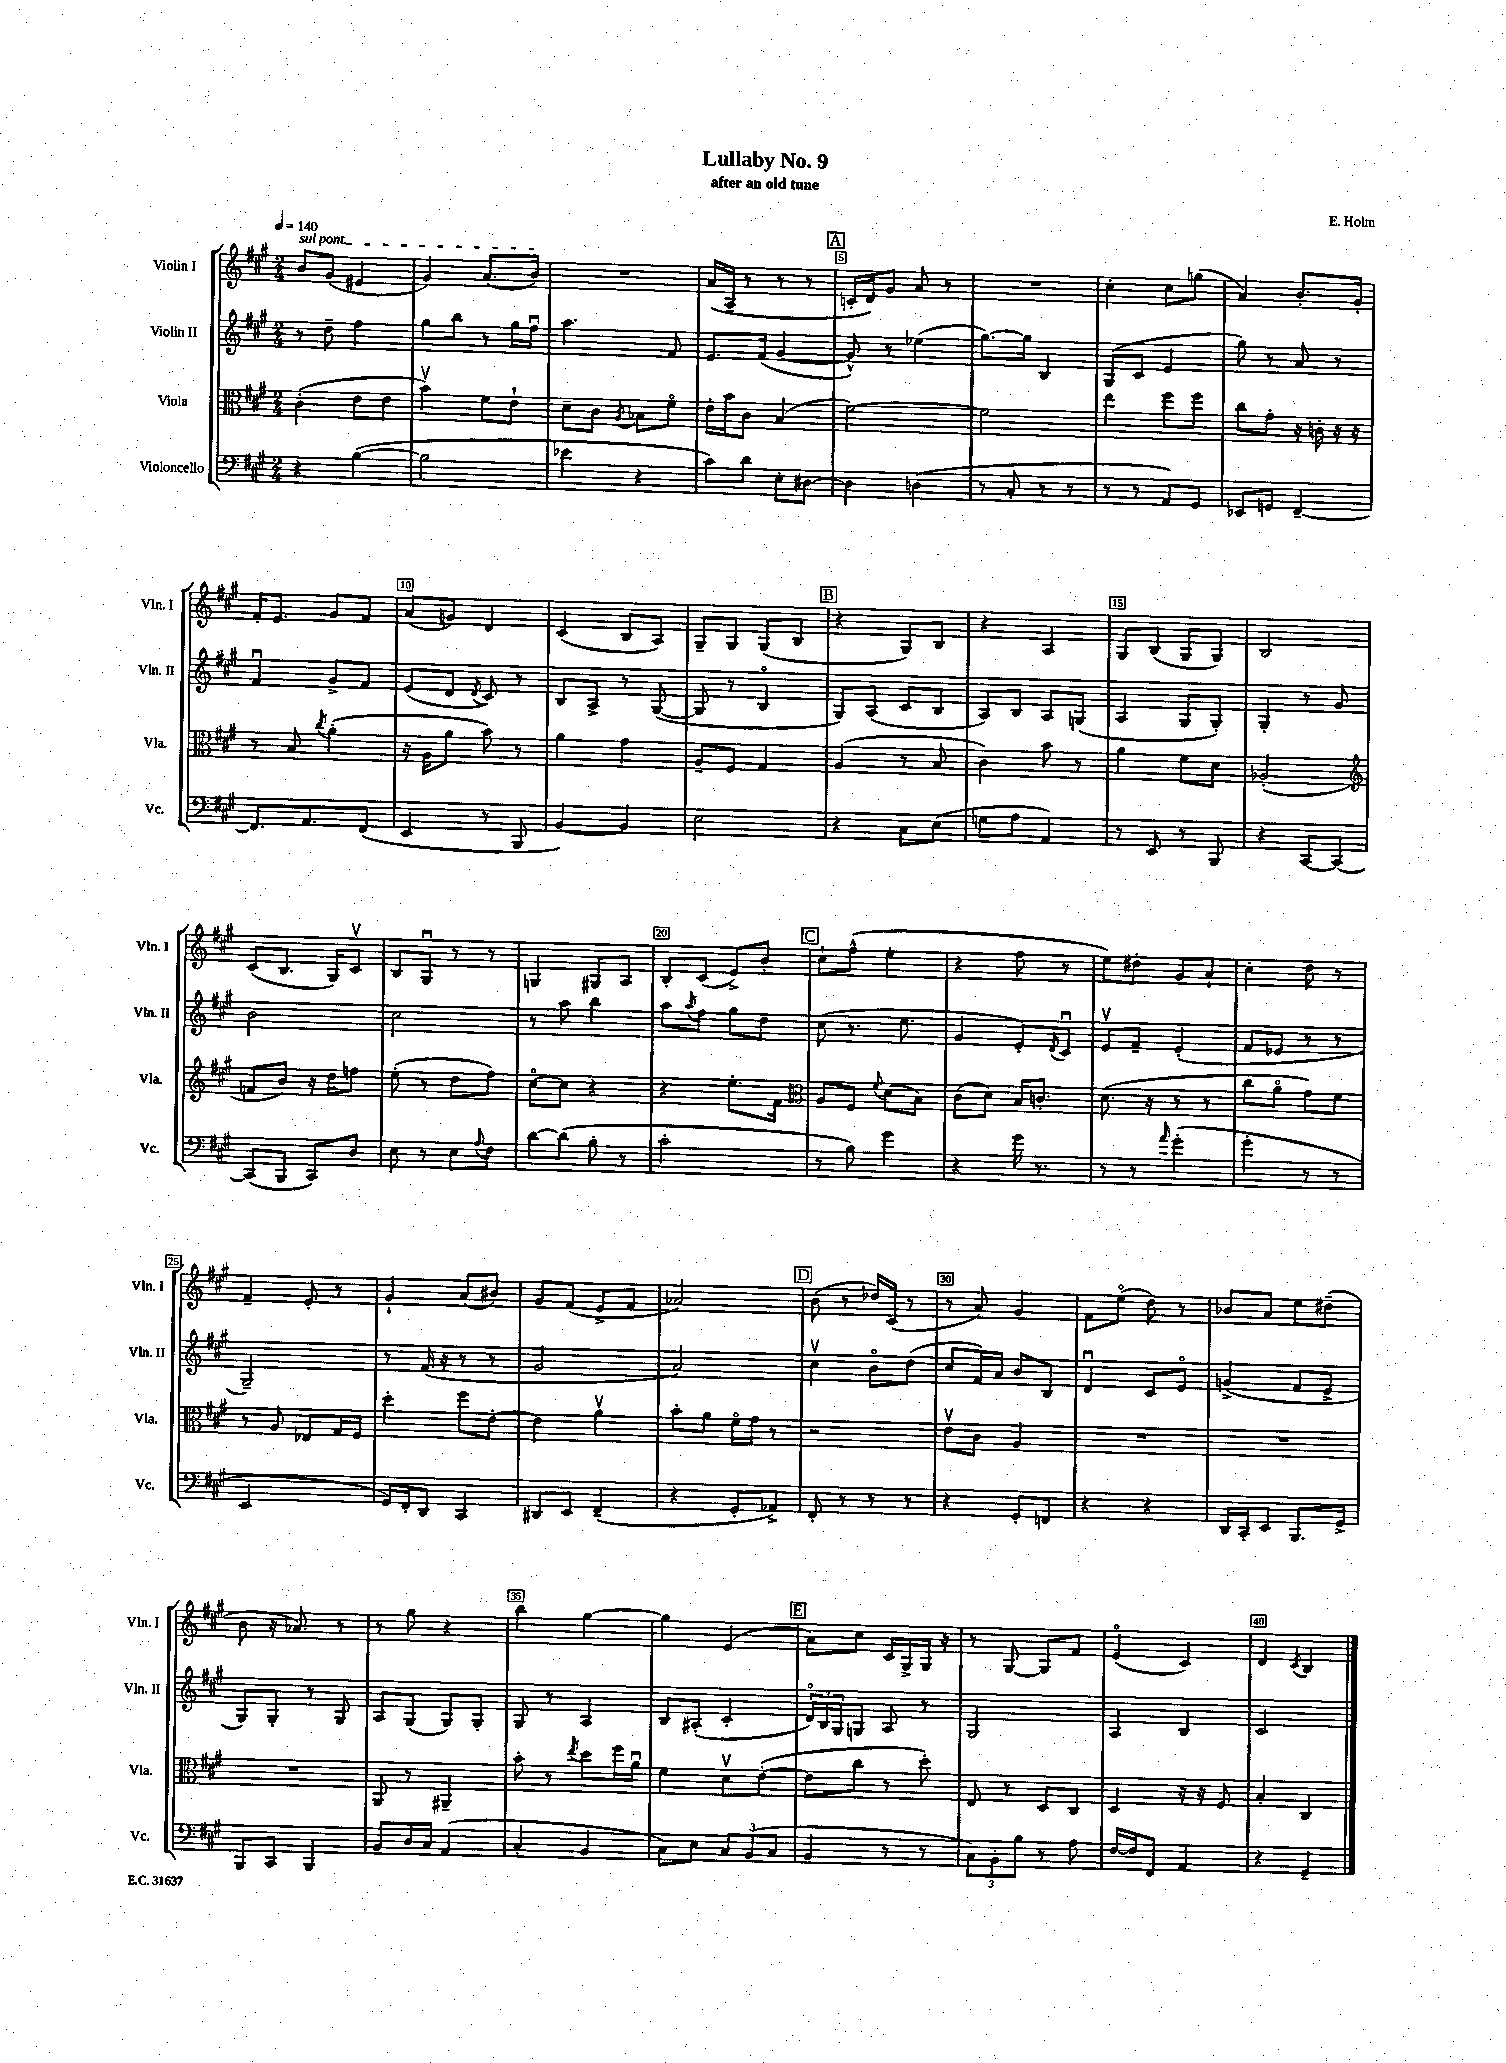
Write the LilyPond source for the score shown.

\header { title = "Lullaby No. 9" composer = "E. Holm" subtitle = "after an old tune" }
<<
\new StaffGroup <<
\new Staff = "s0" \with { instrumentName = "Violin I" shortInstrumentName = "Vln. I" } {
    \clef treble \key a \major \numericTimeSignature \time 2/4 \tempo 4 = 140
    \once \override TextSpanner.bound-details.left.text = \markup { \italic "sul pont." } b'8\startTextSpan gis'8( eis'4 |
    gis'4) a'8.( b'16\stopTextSpan) |
    R2 |
    a'16( a16-- r8 r8 r8 |
    \mark \markup { \box "A" } c'16-. d'16) gis'8 a'8 r8 |
    R2 |
    cis''4-. cis''8 g''8( |
    a'4) b'8.-. gis'16-. |
    fis'16-. e'8. gis'8 fis'8 |
    a'8( g'8) d'4 |
    cis'4( b8 a8) |
    gis8-- gis8 gis8( b8 |
    \mark \markup { \box "B" } r4 gis8) b8 |
    r4 a4 |
    gis8 b8( gis8 gis8) |
    b2 |
    cis'8( b8. gis16) cis'8\upbow |
    b8 gis8\downbow r8 r8 |
    g4 gis8 a8 |
    b8-. cis'8( e'8->) b'8-. |
    \mark \markup { \box "C" } cis''8-! fis''8-^( e''4-. |
    r4 fis''8 r8 |
    e''8) dis''8-. gis'8 a'8-! |
    cis''4-. d''8 r8 |
    fis'4-- e'8-. r8 |
    gis'4-! a'8( bis'8) |
    gis'8 fis'8( e'8-> fis'8 |
    aes'2) |
    \mark \markup { \box "D" } b'8( r8 des''16) cis'16( r8 |
    r8 a'8) gis'4 |
    fis'8 e''8\flageolet( d''8) r8 |
    bes'8 a'8 e''8 dis''8--( |
    b'8 r16 aes'8.) r8 |
    r8 gis''8 r4 |
    b''4 gis''4~ |
    gis''4 e'4( |
    \mark \markup { \box "E" } a'8) cis''8 cis'16 gis16-> gis16 r16 |
    r8 gis8~ gis8 fis'8 |
    e'4\flageolet( cis'4) |
    d'4 \acciaccatura { cis'8 } b4 \bar "|." |
}
\new Staff = "s1" \with { instrumentName = "Violin II" shortInstrumentName = "Vln. II" } {
    \clef treble \key a \major \numericTimeSignature \time 2/4
    r8 d''8-- fis''4 |
    gis''8 b''8 r8 gis''16 fis''16\downbow |
    a''4. fis'8 |
    e'8. fis'16( gis'4~ |
    \mark \markup { \box "A" } gis'8-^) r8 ees''4( |
    gis''8.~) gis''16 b4 |
    gis8( cis'8 e'4 |
    gis''8) r8 a'8 r8 |
    fis'4\downbow gis'8-> fis'8 |
    e'8( d'8 \acciaccatura { d'8 } cis'8) r8 |
    b8 a8-> r8 gis8~( |
    gis8 r8 b4\flageolet |
    \mark \markup { \box "B" } gis8) a8( cis'8 b8 |
    a8) b8 a8 g8( |
    a4 gis8 gis8-.) |
    gis4-. r8 gis'8 |
    b'2 |
    cis''2 |
    r8 a''8 b''4 |
    a''8 \acciaccatura { a''8 } fis''8 gis''8 d''8 |
    \mark \markup { \box "C" } cis''8( r8. e''8. |
    gis'4 e'8-.) \acciaccatura { d'8 } cis'8\downbow |
    e'8\upbow fis'8-- e'4-.( |
    fis'8 ees'8 r8 r8 |
    gis2--) |
    r8 fis'16( r16 r8 r8 |
    gis'2 |
    a'2) |
    \mark \markup { \box "D" } cis''4\upbow b'8\flageolet d''8( |
    cis''8 fis'16) a'16 b'8 b8 |
    d'4\downbow cis'8 e'8\flageolet |
    g'4->( fis'8 e'8-> |
    gis8) gis8-. r8 gis8 |
    a8 gis8( gis8) gis8-. |
    gis8 r8 a4 |
    b8 ais8-.( cis'4-. |
    \mark \markup { \box "E" } \tuplet 3/2 { d'16\flageolet) b16 gis16 } g8 a8 r8 |
    gis2 |
    a4 b4 |
    cis'2 \bar "|." |
}
\new Staff = "s2" \with { instrumentName = "Viola" shortInstrumentName = "Vla." } {
    \clef alto \key a \major \numericTimeSignature \time 2/4
    cis'4-.( e'8 e'8 |
    b'4\upbow) fis'8 e'8-! |
    d'8-- cis'8 \acciaccatura { a8 } bes8 fis'8\flageolet |
    e'16-. b'16 cis'8 b4( |
    \mark \markup { \box "A" } fis'2~) |
    fis'2 |
    e''4 fis''8 fis''8 |
    cis''8 gis'8-. r16 c'16-. r16 r16 |
    r8 b8 \acciaccatura { cis''8 } a'4-.( |
    r16 a16 a'8 b'8) r8 |
    a'4 gis'4 |
    a8-- fis8 gis4 |
    \mark \markup { \box "B" } a4( r8 b8 |
    cis'4) b'8 r8 |
    a'4 fis'8 d'8 |
    aes2-.( |
    \clef treble f'8 b'8) r16 d''16 f''8 |
    e''8-.( r8 d''8 fis''8) |
    cis''8~\flageolet cis''8 r4 |
    r4 e''8.-. fis'16 |
    \mark \markup { \box "C" } \clef alto a8 fis8 \appoggiatura { fis'8 } d'8( b8) |
    cis'8( d'8) b16 c'8.-. |
    d'8.( r16 r8 r8 |
    cis''8 a'8\flageolet gis'8) fis'8 |
    r8 a8 ees8 gis16 fis16 |
    d''4-. fis''8 e'8~-. |
    e'4 a'4\upbow |
    b'8-. a'8 fis'16\flageolet gis'16 r8 |
    \mark \markup { \box "D" } r2 |
    e'8\upbow cis'8 a4 |
    R2 |
    R2 |
    R2 |
    a,8 r8 ais,4-- |
    b'8-. r8 \acciaccatura { e''8 } d''8 fis''16 a'16\downbow |
    fis'4 d'8\upbow e'8~-.( |
    \mark \markup { \box "E" } e'8 cis''8 r8 d''8-.) |
    e8 r8 d8 cis8 |
    d4 r16 r16 fis8 |
    b4-. cis4 \bar "|." |
}
\new Staff = "s3" \with { instrumentName = "Violoncello" shortInstrumentName = "Vc." } {
    \clef bass \key a \major \numericTimeSignature \time 2/4
    r4 b4~( |
    b2 |
    ees'4 r4 |
    cis'8) d'8 e8-. dis8~ |
    \mark \markup { \box "A" } dis4 d4( |
    r8 cis8-. r8 r8 |
    r8 r8 a,8) gis,8 |
    ees,8 g,8 fis,4~-- |
    fis,8. a,8. fis,8( |
    e,4 r8 b,,8 |
    b,4~) b,4 |
    e2 |
    \mark \markup { \box "B" } r4 cis8 e8( |
    g8 a8 a,4) |
    r8 e,8 r8 b,,8 |
    r4 cis,8~ cis,8~ |
    cis,8( b,,8 cis,8) d8 |
    e8 r8 e8 \appoggiatura { a8 } fis8 |
    d'8~ d'8( b8-. r8 |
    cis'2-. |
    \mark \markup { \box "C" } r8 b8) gis'4 |
    r4 gis'16 r8. |
    r8 r8 \grace { a'16 } gis'4-.( |
    gis'4-. r8 r8 |
    e,2 |
    gis,16) fis,16-. d,8 cis,4 |
    dis,8 e,8 fis,4--( |
    r4 gis,8-. aes,8->) |
    \mark \markup { \box "D" } fis,8-. r8 r8 r8 |
    r4 gis,8-. f,8 |
    r4 r4 |
    d,16 cis,16-. e,8 b,,8. gis,16-> |
    b,,8 cis,8 b,,4 |
    b,8 d16 cis16 a,4( |
    cis4-. b,4 |
    cis8) e8 \tuplet 3/2 { cis8 b,8( cis8 } |
    \mark \markup { \box "E" } b,4 r8 r8 |
    \tuplet 3/2 { cis8) b,8-. b8 } r8 a8 |
    fis16~ fis16 fis,8 a,4 |
    r4 gis,4-- \bar "|." |
}
>>
>>
\layout { \context { \Score \override BarNumber.break-visibility = ##(#f #t #t) barNumberVisibility = #(every-nth-bar-number-visible 5) \override BarNumber.stencil = #(make-stencil-boxer 0.1 0.3 ly:text-interface::print) } }
